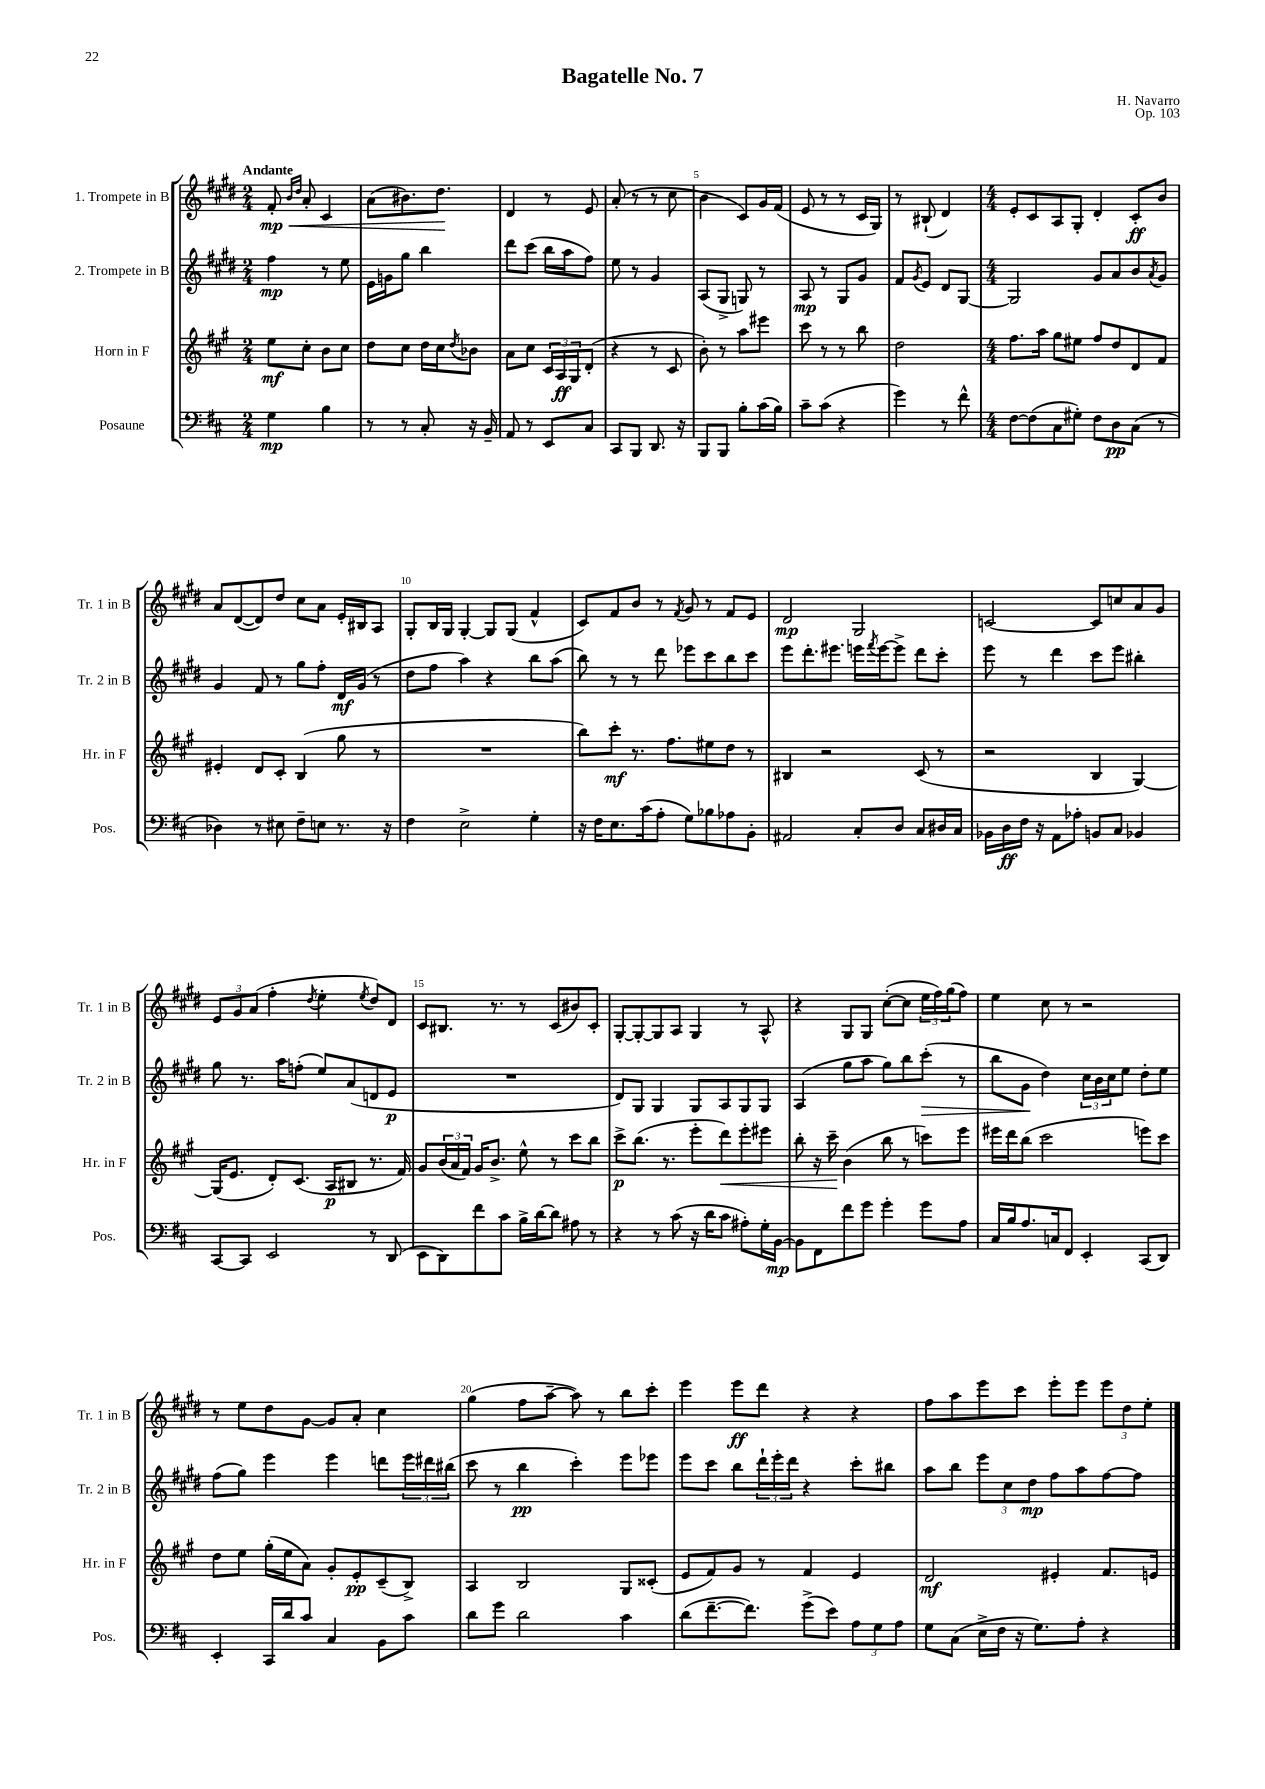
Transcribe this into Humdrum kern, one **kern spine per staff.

**kern	**kern	**kern	**kern
*staff4	*staff3	*staff2	*staff1
*clefF4	*clefG2	*clefG2	*clefG2
*k[f#c#]	*k[f#c#g#]	*k[f#c#g#d#]	*k[f#c#g#d#]
*M2/4	*M2/4	*M2/4	*M2/4
4G	8ee	4ff#	8f#'
.	.	.	16qqb
.	.	.	16qqdd#
.	8cc#'	.	8a'
4B	8b	8r	4c#
.	8cc#	8ee	.
=	=	=	=
8r	8dd	16e	(8a
.	.	16g	.
8r	8cc#	8gg#	8.b#)
8C#'	16dd	4bb	.
.	16cc#	.	8.dd#
.	8qdd	.	.
16r	8b-	.	.
16BB~	.	.	.
=	=	=	=
8AA	8a	8ddd#	4d#
8r	8cc#	(8ccc#	.
8EE	24c#	16bb	8r
.	24A	.	.
.	.	16aa	.
.	24G#	.	.
8C#	(8d'	8ff#)	8e
=	=	=	=
8CC#	4r	8ee	(8a'
8BBB	.	8r	8r
8.DD	8r	4g#	8r
.	8c#	.	8cc#
16r	.	.	.
=	=	=	=
8BBB	8b')	(8A	4b
8BBB	8r	8G#^	.
8B'	8aa	8G)	8c#)
(16c#	8eee#	8r	16g#
16B)	.	.	(16f#
=	=	=	=
8c#~	8ccc#	8A	8e
(8c#	8r	8r	8r
4r	8r	8G#	8r
.	8bb	8g#	16c#
.	.	.	16G#)
=	=	=	=
4g)	2dd	8f#	8r
.	.	8qg#	.
.	.	8e	(8B#`
8r	.	8d#	4d#)
8f#^^	.	[8G#	.
=	=	=	=
*M4/4	*M4/4	*M4/4	*M4/4
[8F#	8.ff#	2G#]	8e'
(8F#]	.	.	8c#
.	16aa	.	.
8C#	8gg#	.	8A
8G#')	8ee#	.	8G#'
8F#	8ff#	8g#	4d#'
8D	8dd	8a	.
(8C#	8d	8b	8c#'
.	.	8qa	.
8r	8f#	8g#	8b
=	=	=	=
4D-)	4e#'	4g#	8a
.	.	.	([8d#
8r	8d	8f#	8d#])
8E#	8c#'	8r	8dd#
8F#~	(4B	8gg#	8cc#
8E	.	8ff#'	8a
8.r	8gg#	16d#	16e'
.	.	(16g#	16B#
.	8r	8r	8A
16r	.	.	.
=	=	=	=
4F#	1r	8dd#	8G#'
.	.	8ff#	16B
.	.	.	16G#
2E^	.	4aa)	[4G#'
.	.	4r	8G#]
.	.	.	(8G#
4G'	.	8bb	4f#^^
.	.	(8aa	.
=	=	=	=
16r	8bb)	8bb)	8c#)
16F#	.	.	.
8.E	8ccc#'	8r	8f#
.	8.r	8r	8b
(16c#	.	.	.
8A'	.	8ddd#	8r
.	8.ff#	.	.
.	.	.	8qf#
8G)	.	8eee-	8g#
8B-	8ee#	8ccc#	8r
8A-	8dd	8bb	8f#
8BB'	8r	8ccc#	8e
=	=	=	=
2AA#	4B#	8eee	2d#
.	.	8.ddd#'	.
.	2r	.	.
.	.	8.eee#	.
8C#'	.	16eee	2G#
.	.	8qfff#	.
.	.	[16eee	.
8D	.	8eee^]	.
8C#	(8c#	8ddd#	.
16D#	8r	8ccc#'	.
16C#	.	.	.
=	=	=	=
16BB-	2r	8eee	[2c
16D	.	.	.
16F#	.	8r	.
16r	.	.	.
8AA	.	4ddd#	.
8A-'	.	.	.
8BB	4B	8ccc#	8c]
8C#	.	8eee	8cc
4BB-	[4G#)	4bb#'	8a
.	.	.	8g#
=	=	=	=
[8CC#	(16G#]	8gg#	12e
.	8.e	.	.
.	.	.	12g#
8CC#]	.	8.r	.
.	.	.	(12a
2EE	8d')	.	4ff#'
.	.	16aa	.
.	(8.c#	(8ff'	.
.	.	.	8qdd#
.	.	8ee)	4ee'
.	16A	.	.
.	8B#	(8a	.
.	.	.	8qee
8r	8.r	8d	8dd#)
(8DD	.	8e	8d#
.	16f#)	.	.
=	=	=	=
8EE	8g#	1r	8c#
8DD)	(24b	.	8.B#
.	24a	.	.
.	24f#)	.	.
8f#	16g#	.	.
.	8.b^	.	8.r
8c#	.	.	.
16B^	8ee^^	.	8r
[16d	.	.	.
8d]	8r	.	(8c#
8A#	8ccc#	.	8b#)
8r	8bb	.	8c#'
=	=	=	=
4r	8ccc#^	8d#)	[8G#'
.	(8.bb	8G#	8G#'_
8r	.	4G#	8G#]
.	8.r	.	.
(8c#	.	.	8A
16r	8eee'	8G#	4G#
16d	.	.	.
8c#	8ddd)	8A	.
8A#')	8eee'	8G#	8r
16G'	8eee#	8G#	8A^^
[16BB	.	.	.
=	=	=	=
8BB]	8bb'	(4A	4r
8FF#	16r	.	.
.	16ccc#~	.	.
8f#	(4b	8gg#	8G#
8g	.	8aa	8G#
4g'	8bb	8gg#)	([8cc#'
.	8r	8bb	8cc#]
8g	8ccc)	(8ccc#'	24ee
.	.	.	24ff#)
.	.	.	(24gg#
8A	8eee	8r	8ff#)
=	=	=	=
16C#	16eee#	8bb	4ee
16B	16ddd	.	.
8.A	(8bb	8g#	.
.	2ccc#	4dd#)	8cc#
16C	.	.	.
8FF#	.	.	8r
4EE'	.	24cc#	2r
.	.	24b	.
.	.	24cc#	.
.	.	8ee	.
(8CC#	8eee)	8dd#'	.
8DD)	8ccc#	8ee	.
=	=	=	=
4EE'	8dd	(8ff#	8r
.	8ee	8gg#)	8ee
16CC#	(16gg#'	4eee	8dd#
16d	16ee	.	.
8c#	8a)	.	[8g#
4C#	8g#'	4eee	8g#]
.	8e'	.	8a'
8BB	(8c#~	8ddd	4cc#
8c#	8B^)	24eee	.
.	.	24ddd#	.
.	.	(24bb#	.
=	=	=	=
8d	4A	8ccc#	(4gg#
8g	.	8r	.
2d	2B	4bb	8ff#
.	.	.	[8aa~
.	.	4ccc#')	8aa])
.	.	.	8r
4c#	8G#	8eee	8bb
.	(8c##'	8eee-	8ccc#'
=	=	=	=
(8d	8e	8eee	4eee
[8.f#~	8f#)	8ccc#	.
.	8g#	8bb	8eee
8.f#])	.	.	.
.	8r	24ddd#`	8ddd#
.	.	24eee'	.
.	.	24ddd#	.
(8g^	4f#	4r	4r
8e)	.	.	.
12A	4e	8ccc#'	4r
12G	.	.	.
.	.	8bb#	.
12A	.	.	.
=	=	=	=
8G	2d	8aa	8ff#
(8C#	.	8bb	8aa
16E^	.	12eee	8eee
16F#	.	.	.
.	.	12cc#	.
16r	.	.	8ccc#
.	.	12dd#	.
8.G)	.	.	.
.	4e#'	8ff#	8eee'
8A'	.	8aa	8eee
4r	8.f#	[8ff#	12eee
.	.	.	12dd#
.	.	8ff#]	.
.	.	.	12ee'
.	16e	.	.
==	==	==	==
*-	*-	*-	*-
